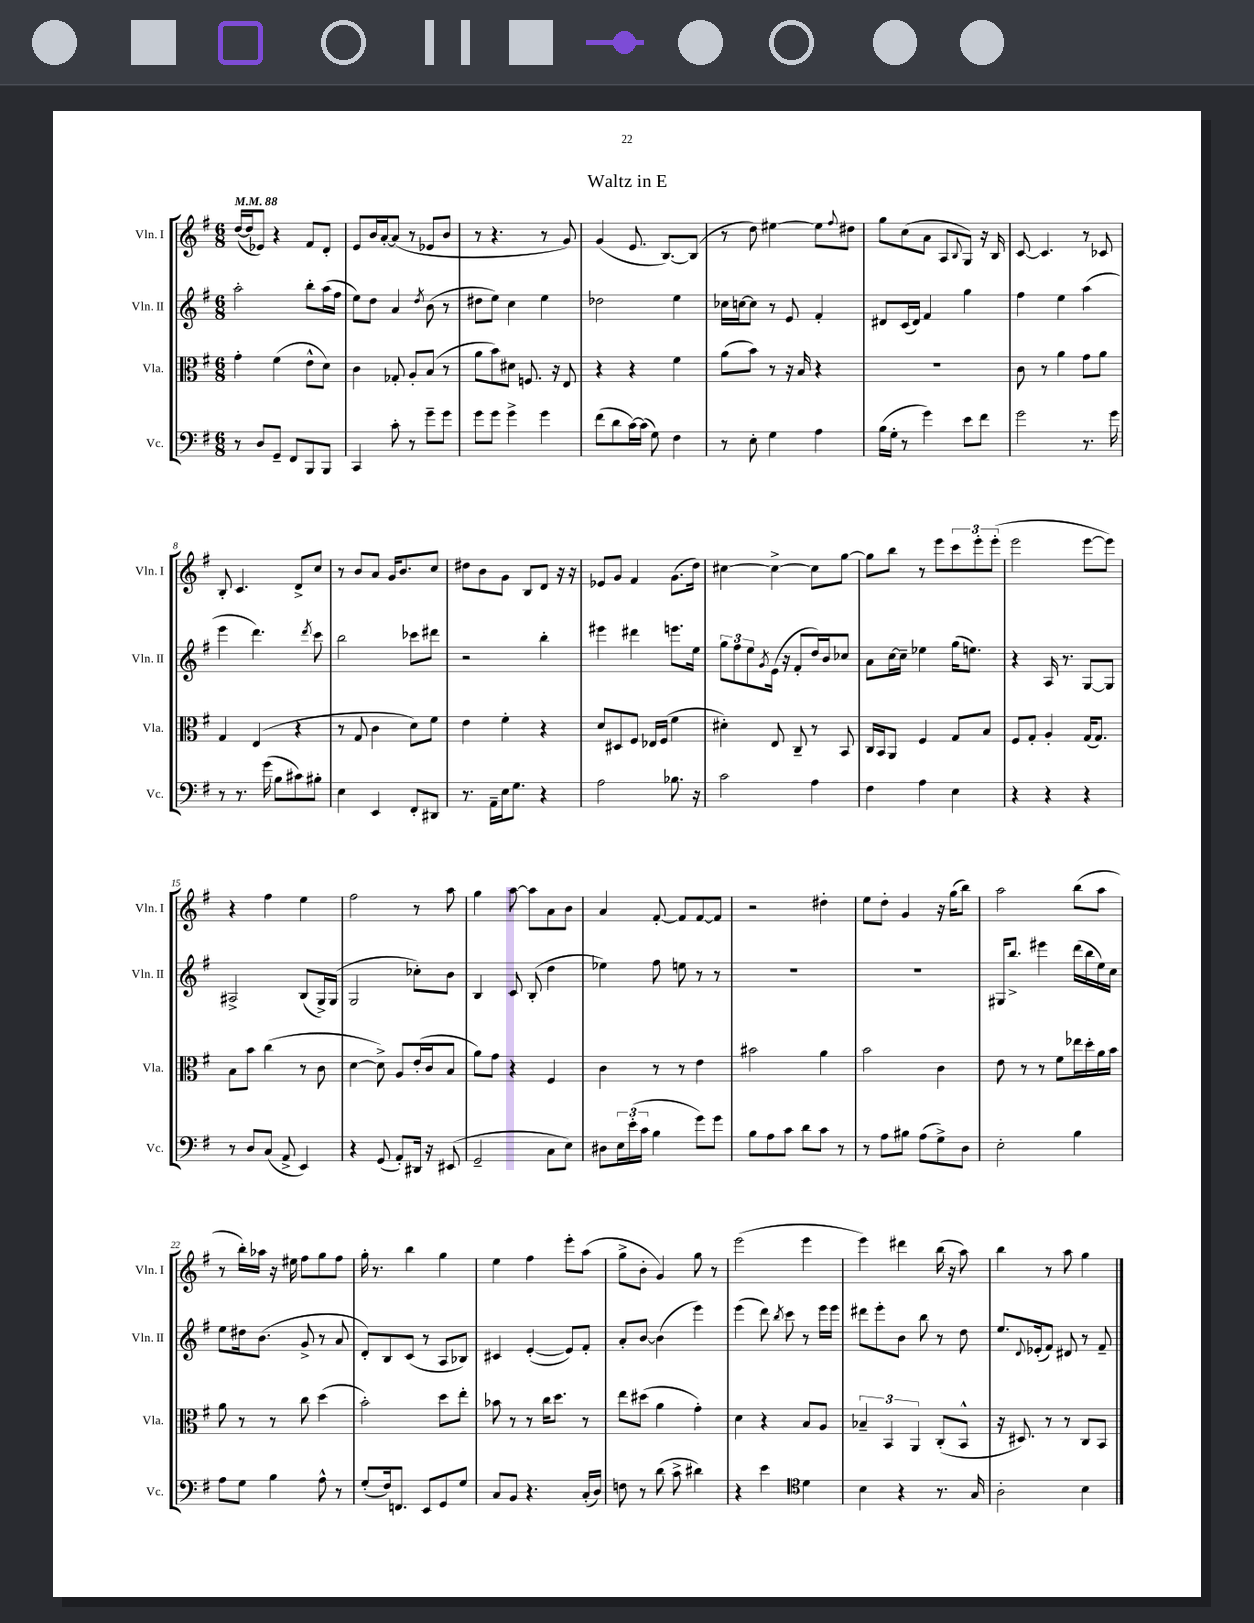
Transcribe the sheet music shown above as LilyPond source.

\header { title = "Waltz in E" }
<<
\new StaffGroup <<
\new Staff = "s0" \with { instrumentName = "Vln. I" shortInstrumentName = "Vln. I" } {
    \clef treble \key g \major \numericTimeSignature \time 6/8 \tempo 4 = 88
    d''16~( d''16 ees'8) r4 fis'8 d'8-. |
    e'8 b'16 a'16~-. a'8( r8 ees'8 b'8 |
    r8 r4. r8 g'8) |
    g'4( e'8. b8.~) b8( |
    r8 d''8) eis''4~ eis''8 \appoggiatura { fis''8 } dis''8 |
    g''8 c''8( a'8 a8 \appoggiatura { b8 } g8) r16 b16 |
    c'8~ c'4. r8 ces'8 |
    b8-. c'4. d'8-> c''8 |
    r8 b'8 a'8 g'16 b'8. c''8 |
    dis''8 b'8 g'8 b8 d'8 r16 r16 |
    ees'8 g'8 fis'4 g'8.( d''16) |
    cis''4~ cis''4~-> cis''8 g''8~ |
    g''8 b''8 r8 e'''8 \tuplet 3/2 { c'''8 e'''8-. e'''8-.( } |
    e'''2 e'''8~ e'''8) |
    r4 fis''4 e''4 |
    fis''2 r8 a''8 |
    g''4 a''8~ a''8 a'8 b'8 |
    a'4 fis'8~-. fis'8 fis'8~ fis'8 |
    r2 dis''4-. |
    e''8 d''8-. g'4 r16 g''16( b''8) |
    a''2 b''8( a''8 |
    r8 b''16-.) aes''16 r16 eis''16 fis''8 g''8 fis''8 |
    g''16-. r8. b''4 g''4 |
    e''4 fis''4 e'''8-. a''8( |
    g''8-> b'8-. g'4) g''8 r8 |
    e'''2( e'''4 |
    e'''4) dis'''4 b''16( r16 a''8) |
    b''4 r8 a''8 g''4 \bar "|." |
}
\new Staff = "s1" \with { instrumentName = "Vln. II" shortInstrumentName = "Vln. II" } {
    \clef treble \key g \major \numericTimeSignature \time 6/8
    a''2-. b''8-. a''16( fis''16 |
    e''8) d''8 a'4 \acciaccatura { d''8 } b'8( r8 |
    dis''8 e''8) c''4 e''4 |
    des''2 e''4 |
    ces''16 c''16~ c''8 r8 e'8 fis'4-. |
    dis'8 c'16( dis'16) fis'4 g''4 |
    fis''4 e''4 a''4( |
    e'''4 d'''4.) \acciaccatura { d'''8 } c'''8 |
    b''2 ces'''8 dis'''8 |
    r2 b''4-. |
    eis'''4 dis'''4 e'''8. e''16 |
    \tuplet 3/2 { g''8 fis''8 e''8 } \acciaccatura { g'8 } e'16( r16 fis'8-. d''16) b'16 ces''8 |
    a'8 c''16~ c''16-- ees''4 g''16( e''8.) |
    r4 a16 r8. g8~ g8 |
    ais2-> b8( g16->) g16( |
    g2 ces''8-.) b'8 |
    b4 c'8 b8-.( d''4 |
    ees''4) fis''8 e''8 r8 r8 |
    R2. |
    R2. |
    gis16 b''8.-> eis'''4 d'''16( b''16 e''16) c''16 |
    e''8 dis''16 b'8.( g'8-> r8 a'8 |
    d'8-.) b8 c'8( r8 a8 bes8) |
    cis'4 e'4~-.( e'8) fis'8-. |
    a'8-. b'8~ b'4( e'''4) |
    e'''4( d'''8) \acciaccatura { b''8 } c'''8 r8 e'''16 e'''16 |
    dis'''8 e'''8-. b'8 b''8 r8 d''8 |
    e''8. \appoggiatura { d'8 } ees'16-.( fis'8) dis'8 r8 fis'8-- \bar "|." |
}
\new Staff = "s2" \with { instrumentName = "Vla." shortInstrumentName = "Vla." } {
    \clef alto \key g \major \numericTimeSignature \time 6/8
    g'4-. fis'4( e'8-^ d'8) |
    c'4 ges8-. a8-. b8( r8 |
    a'8 b'8) dis'8 f8. r16 e8 |
    r4 r4 fis'4 |
    a'8( b'8) r8 r16 b16 r4 |
    R2. |
    c'8 r8 a'4 g'8 a'8 |
    g4 e4( r4 |
    r8 g8 c'4 d'8) fis'8 |
    e'4 fis'4-. r4 |
    d'8 dis8 fis8 ees16 fis16( fis'4 |
    dis'4-.) e8 c8-- r8 b,8 |
    c16 b,16 a,8 fis4 g8 b8 |
    fis8 g8-. a4-. g16( g8.) |
    b8 b'8 c''4( r8 c'8 |
    d'4~ d'8->) a8 e'16-.( c'16 b8 |
    a'8) g'8 r4 fis4 |
    c'4 r8 r8 e'4 |
    bis'2 a'4 |
    b'2 c'4 |
    e'8 r8 r8 fis'8 ees''16 d''16-. a'16 b'16 |
    a'8 r8 r8 c''8 d''4( |
    b'2-.) d''8 e''8-. |
    bes'8 r8 r8 c''16 d''8. r8 |
    e''8 dis''8( a'4 g'4-.) |
    d'4 r4 b8 a8 |
    \tuplet 3/2 { bes4-- b,4 a,4 } c8-.( b,8-^ |
    r16 dis8.) r8 r8 c8 b,8 \bar "|." |
}
\new Staff = "s3" \with { instrumentName = "Vc." shortInstrumentName = "Vc." } {
    \clef bass \key g \major \numericTimeSignature \time 6/8
    r8 d8 g,8-- fis,8 b,,8 b,,8 |
    c,4 c'8-. r8 g'8-- g'8 |
    g'8 g'8 g'4-> g'4 |
    fis'8( d'8 c'16~) c'16( g8) fis4 |
    r8 e8-. g4 a4 |
    b16( g16-. r8 g'4) e'8 fis'8 |
    g'2 r8. g'16 |
    r8 r8. g'16( b8 cis'8) bis8-. |
    e4 e,4 fis,8-. dis,8 |
    r8. a,16-- e16 g8. r4 |
    a2 bes8. r16 |
    c'2 a4 |
    fis4 a4 e4 |
    r4 r4 r4 |
    r8 d8 c8( a,8-> e,4) |
    r4 g,8( a,8-.) dis,16 r16 eis,8( |
    g,2-- c8 e8) |
    dis8 \tuplet 3/2 { e16 e'16-.( c'16 } b4 g'8) g'8 |
    b8 a8 c'8 d'8 c'8 r8 |
    r8 a8 bis8 a8( g8->) d8 |
    e2-. b4 |
    a8 g8 b4 a8-^ r8 |
    g8-.( fis16) f,8. e,8 g,8 g8 |
    c8 b,8 r4. c16-.( d16) |
    f8 r8 d'8( c'8-> dis'4) |
    r4 e'4 \clef tenor d'4 |
    b4 r4 r8. g16 |
    a2-. b4 \bar "|." |
}
>>
>>
